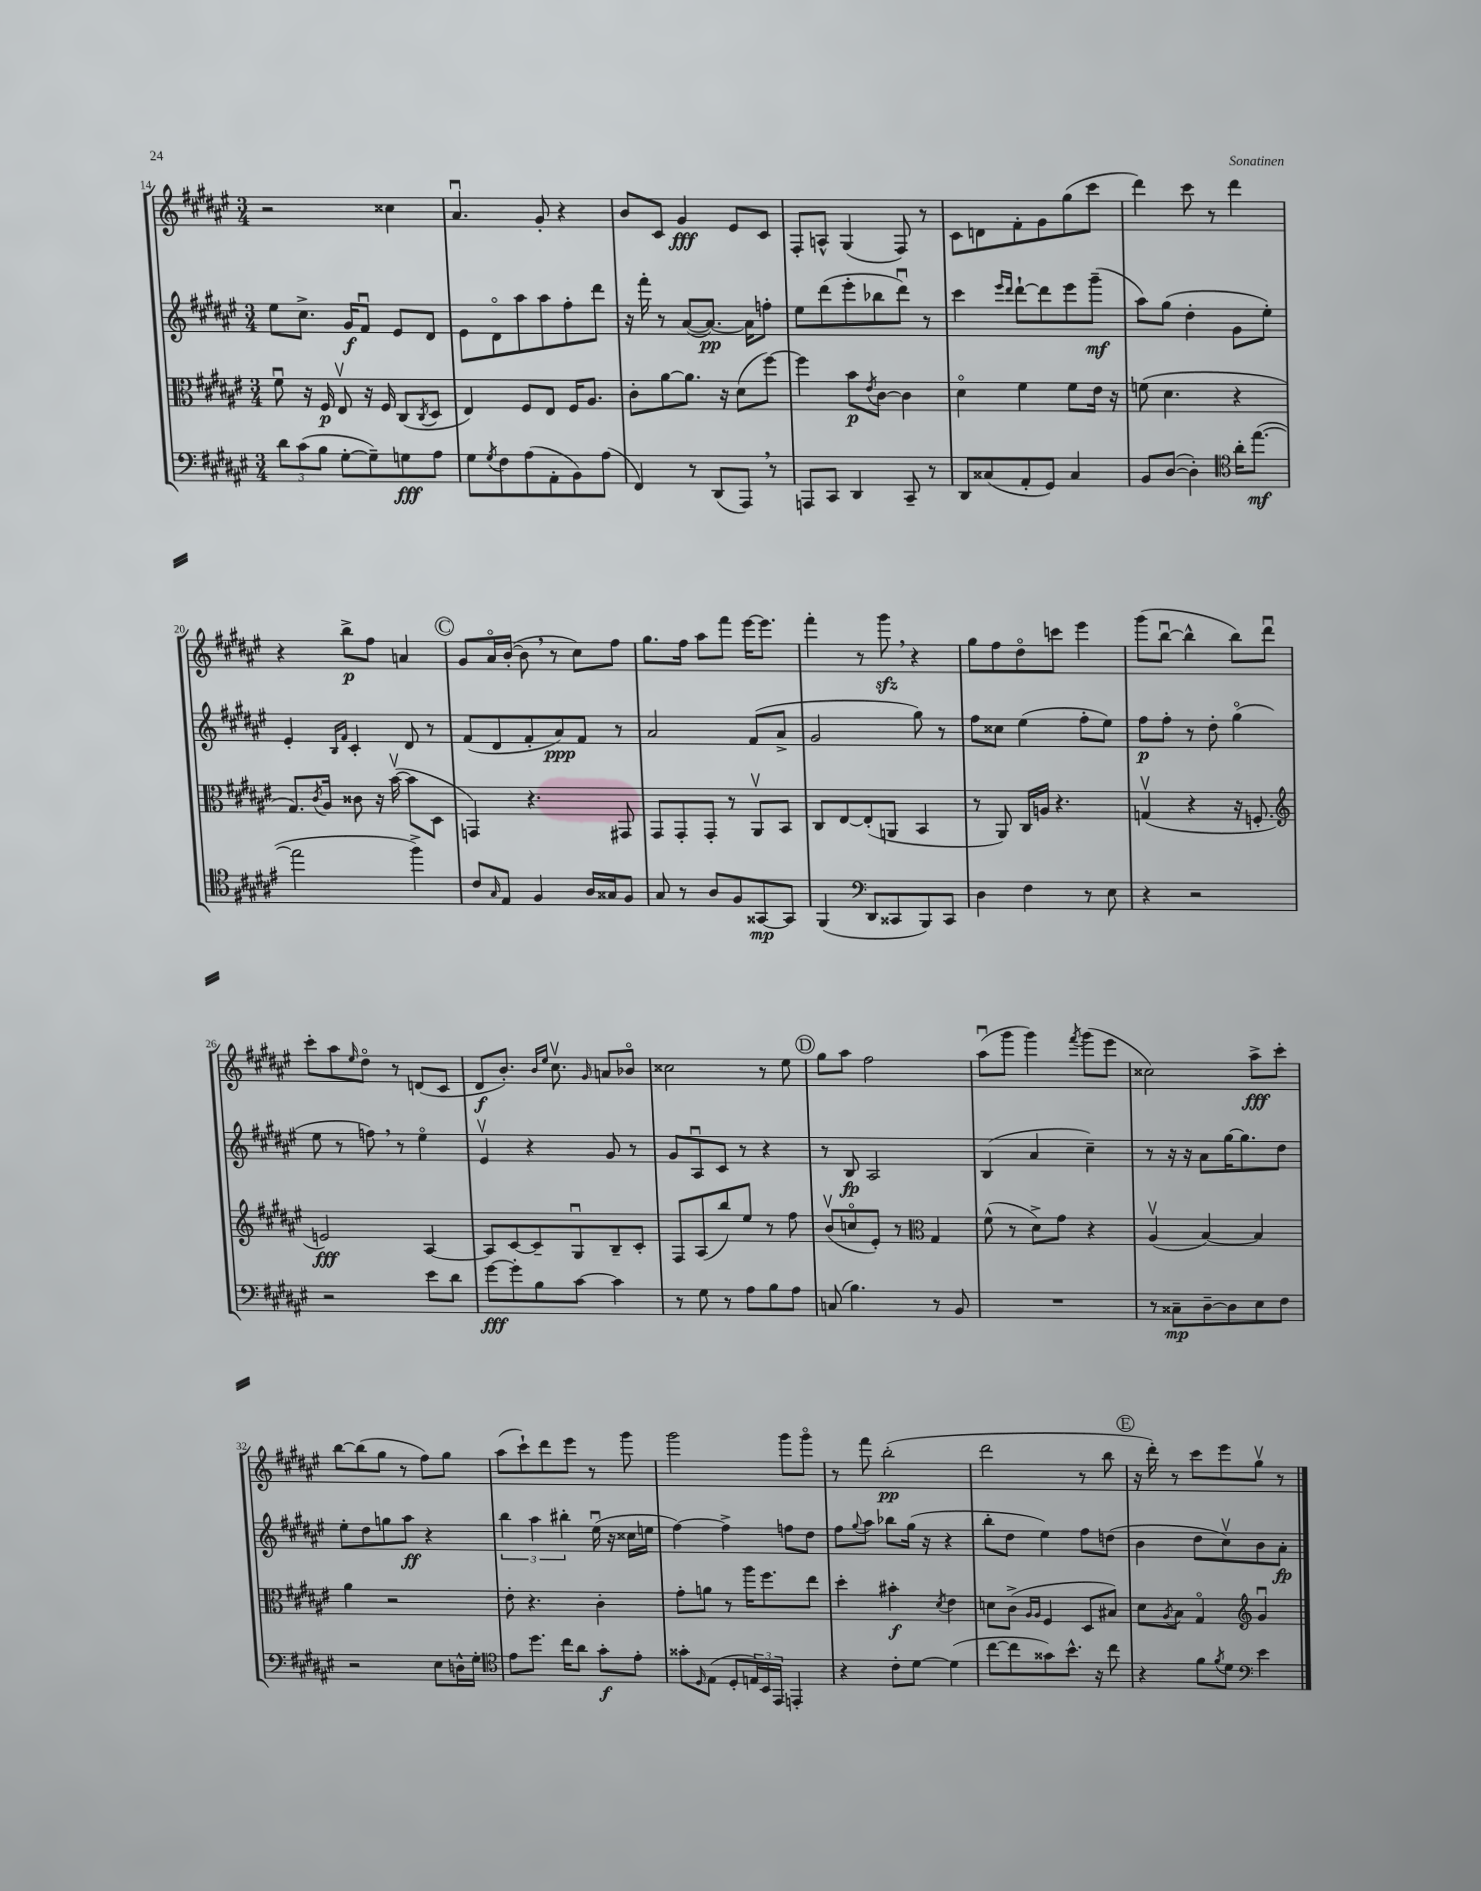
<<
\new StaffGroup <<
\new Staff = "s0" {
    \clef treble \key fis \major \numericTimeSignature \time 3/4
    r2 cisis''4 |
    ais'4.\downbow gis'8-. r4 |
    b'8 cis'8 gis'4\fff eis'8 cis'8 |
    fis8-. a8-^ gis4( fis8) r8 |
    cis'8 d'8 fis'8-. gis'8 gis''8( cis'''8 |
    dis'''4) cis'''8 r8 dis'''4 |
    r4 b''8->\p fis''8 a'4 |
    \mark \markup { \circle "C" } gis'8 ais'16\flageolet b'16~-.( b'8 \breathe r8 cis''8) fis''8 |
    gis''8. fis''16 ais''8 fis'''8 eis'''16~ eis'''8. |
    fis'''4-. r8 gis'''8\sfz \breathe r4 |
    gis''8 fis''8 dis''8\flageolet c'''8 eis'''4 |
    gis'''8( b''8~\downbow b''4-^ b''8) dis'''8\downbow |
    cis'''8-. ais''8 \grace { eis''16 } dis''8\flageolet r8 d'8( cis'8 |
    dis'8\f b'8.-.) \grace { b'16 eis''16 } cis''8.\upbow \grace { gis'16 } a'8 bes'8\flageolet |
    cisis''2 r8 eis''8 |
    \mark \markup { \circle "D" } gis''8 ais''8 fis''2 |
    ais''8\downbow( gis'''8 gis'''4) \acciaccatura { fis'''8 } gis'''8( eis'''8 |
    cisis''2) ais''8->\fff cis'''8-. |
    b''8~ b''8( gis''8 r8 fis''8) gis''8 |
    ais''8( cis'''8-!) dis'''8 eis'''8 r8 gis'''8 |
    gis'''2 gis'''8 gis'''8\flageolet |
    r8 fis'''8 b''2-.\pp( |
    dis'''2 r8 b''8 |
    \mark \markup { \circle "E" } r16 dis'''16-.) r8 cis'''8 eis'''8 gis''8\upbow r8 \bar "|." |
}
\new Staff = "s1" {
    \clef treble \key fis \major \numericTimeSignature \time 3/4
    eis''8 cis''8.-> gis'16\f fis'8\downbow eis'8 dis'8 |
    eis'8 dis'8\flageolet ais''8 ais''8 fis''8-. dis'''8 |
    r16 fis'''16-. r8 ais'8~( ais'8.~\pp) ais'16 f''8-. |
    eis''8 dis'''8( eis'''8-. bes''8 dis'''8\downbow) r8 |
    cis'''4 \grace { eis'''16 dis'''16 } dis'''8~-! dis'''8 eis'''8 gis'''8--\mf( |
    ais''8) gis''8( dis''4-. gis'8 eis''8-.) |
    eis'4-. \grace { b16 fis'16 } cis'4-. dis'8 r8 |
    \mark \markup { \circle "C" } fis'8( dis'8 fis'8-. ais'8\ppp) fis'8 r8 |
    ais'2 fis'8( ais'8-> |
    gis'2 gis''8) r8 |
    fis''8 cisis''8 eis''4( fis''8-. eis''8) |
    fis''8\p fis''8-. r8 dis''8-. gis''4\flageolet( |
    eis''8 r8 f''8) \breathe r8 eis''4\flageolet |
    eis'4\upbow r4 gis'8 r8 |
    gis'8 ais8\downbow cis'8 r8 r4 |
    \mark \markup { \circle "D" } r8 b8\fp ais2 |
    b4( ais'4 cis''4--) |
    r8 r16 r16 ais'8 gis''16~ gis''8. dis''8 |
    eis''8-. dis''8 g''8 ais''8\ff r4 |
    \tuplet 3/2 { b''4 ais''4 bis''4-. } eis''16\downbow( r16 cisis''16 e''16 |
    fis''4~) fis''4-> f''8 dis''8 |
    fis''8 \appoggiatura { gis''8 } ais''8 bes''8 gis''16( r16 r4 |
    b''8-. dis''8 eis''4) fis''8 d''8( |
    \mark \markup { \circle "E" } b'4 dis''8 cis''8\upbow) b'8 ais'8-.\fp \bar "|." |
}
\new Staff = "s2" {
    \clef alto \key fis \major \numericTimeSignature \time 3/4
    fis'8\downbow r16 fis16\p eis8\upbow r16 fis16 cis8( \acciaccatura { cis8 } dis8 |
    eis4) fis8 eis8 fis16 ais8. |
    cis'8-. ais'8~ ais'8. r16 dis'8( fis''8~) |
    fis''4 b'8\p \acciaccatura { eis'8 } cis'8~ cis'4 |
    dis'4\flageolet fis'4 fis'8 eis'16 r16 |
    f'8( dis'4. r4 |
    gis8.) \acciaccatura { cis'8 } ais16 cisis'8 r16 b'16~\upbow( b'8 dis8 |
    \mark \markup { \circle "C" } g,4) r4. gis,8 |
    gis,8 gis,8-. gis,8-. r8 ais,8\upbow b,8 |
    cis8 eis8~ eis8-.( a,8 b,4 |
    r8 ais,8) cis16 a16 r4. |
    g4\upbow( r4 r16 f8.-. |
    \clef treble e'2\fff) ais4~ |
    ais8 cis'8~ cis'8-- gis8\downbow b8-- cis'8-. |
    fis8 ais8( b''8) eis''8 r8 fis''8 |
    \mark \markup { \circle "D" } b'8\upbow( c''8\flageolet eis'8-.) r8 \clef alto gis4 |
    fis'8-^( r8 dis'8->) gis'8 r4 |
    ais4\upbow( b4~) b4 |
    ais'4 r2 |
    eis'8-. r4. cis'4-. |
    gis'8-. a'8 r8 ais''16 fis''8. eis''8 |
    dis''4-. bis'4-.\f \acciaccatura { dis'8 } eis'4 |
    d'8 cis'8->( \grace { ais16 ais16 } fis4 dis8 bis8) |
    \mark \markup { \circle "E" } dis'8 \acciaccatura { ais8 } b8 gis4\flageolet \clef treble gis'4\downbow \bar "|." |
}
\new Staff = "s3" {
    \clef bass \key fis \major \numericTimeSignature \time 3/4
    \tuplet 3/2 { dis'8 cis'8( b8 } gis8~-. gis8--) g8\fff ais8 |
    gis8 \acciaccatura { gis8 } fis8 ais8( ais,8-. b,8) ais8( |
    fis,4) r8 dis,8( ais,,8) \breathe r8 |
    a,,8 cis,8 dis,4 cis,8-- r8 |
    dis,8 cisis8( ais,8-. gis,8) cisis4 |
    b,8 dis8~( dis4-.) \clef tenor ais'16-. eis''8.~\mf( |
    eis''2 fis''4->) |
    \mark \markup { \circle "C" } cis'8 \grace { gis16 } eis8 fis4 ais16 gisis16 fis8 |
    gis8 r8 ais8 fis8 gisis,8~\mp gisis,8 |
    fis,4( \clef bass dis,8 cisis,8 b,,8) cisis,8 |
    dis4 fis4 r8 eis8 |
    r4 r2 |
    r2 eis'8 dis'8 |
    gis'8~\fff gis'8-. b8 cis'8~ cis'4 |
    r8 gis8 r8 ais8 b8 ais8 |
    \mark \markup { \circle "D" } c8( b4.) r8 b,8 |
    R2. |
    r8 cisis8--\mp dis8~-- dis8 eis8 fis8 |
    r2 eis8 d16-^ gis16-. |
    \clef tenor eis'8 dis''8. cis''16 ais'8 gis'8-.\f eis'8-. |
    gisis'8-. \grace { dis16 } eis8( dis8-. \tuplet 3/2 { e16) b,16 eis,16 } e,4-. |
    r4 cis'8-. dis'8~ dis'4( |
    cis''8~ cis''8 gisis'8) b'8.-^ r16 cis''8 |
    \mark \markup { \circle "E" } r4 fis'8 \acciaccatura { fis'8 } dis'8 \clef bass eis'4 \bar "|." |
}
>>
>>
\layout { \context { \Score currentBarNumber = #14 } }
